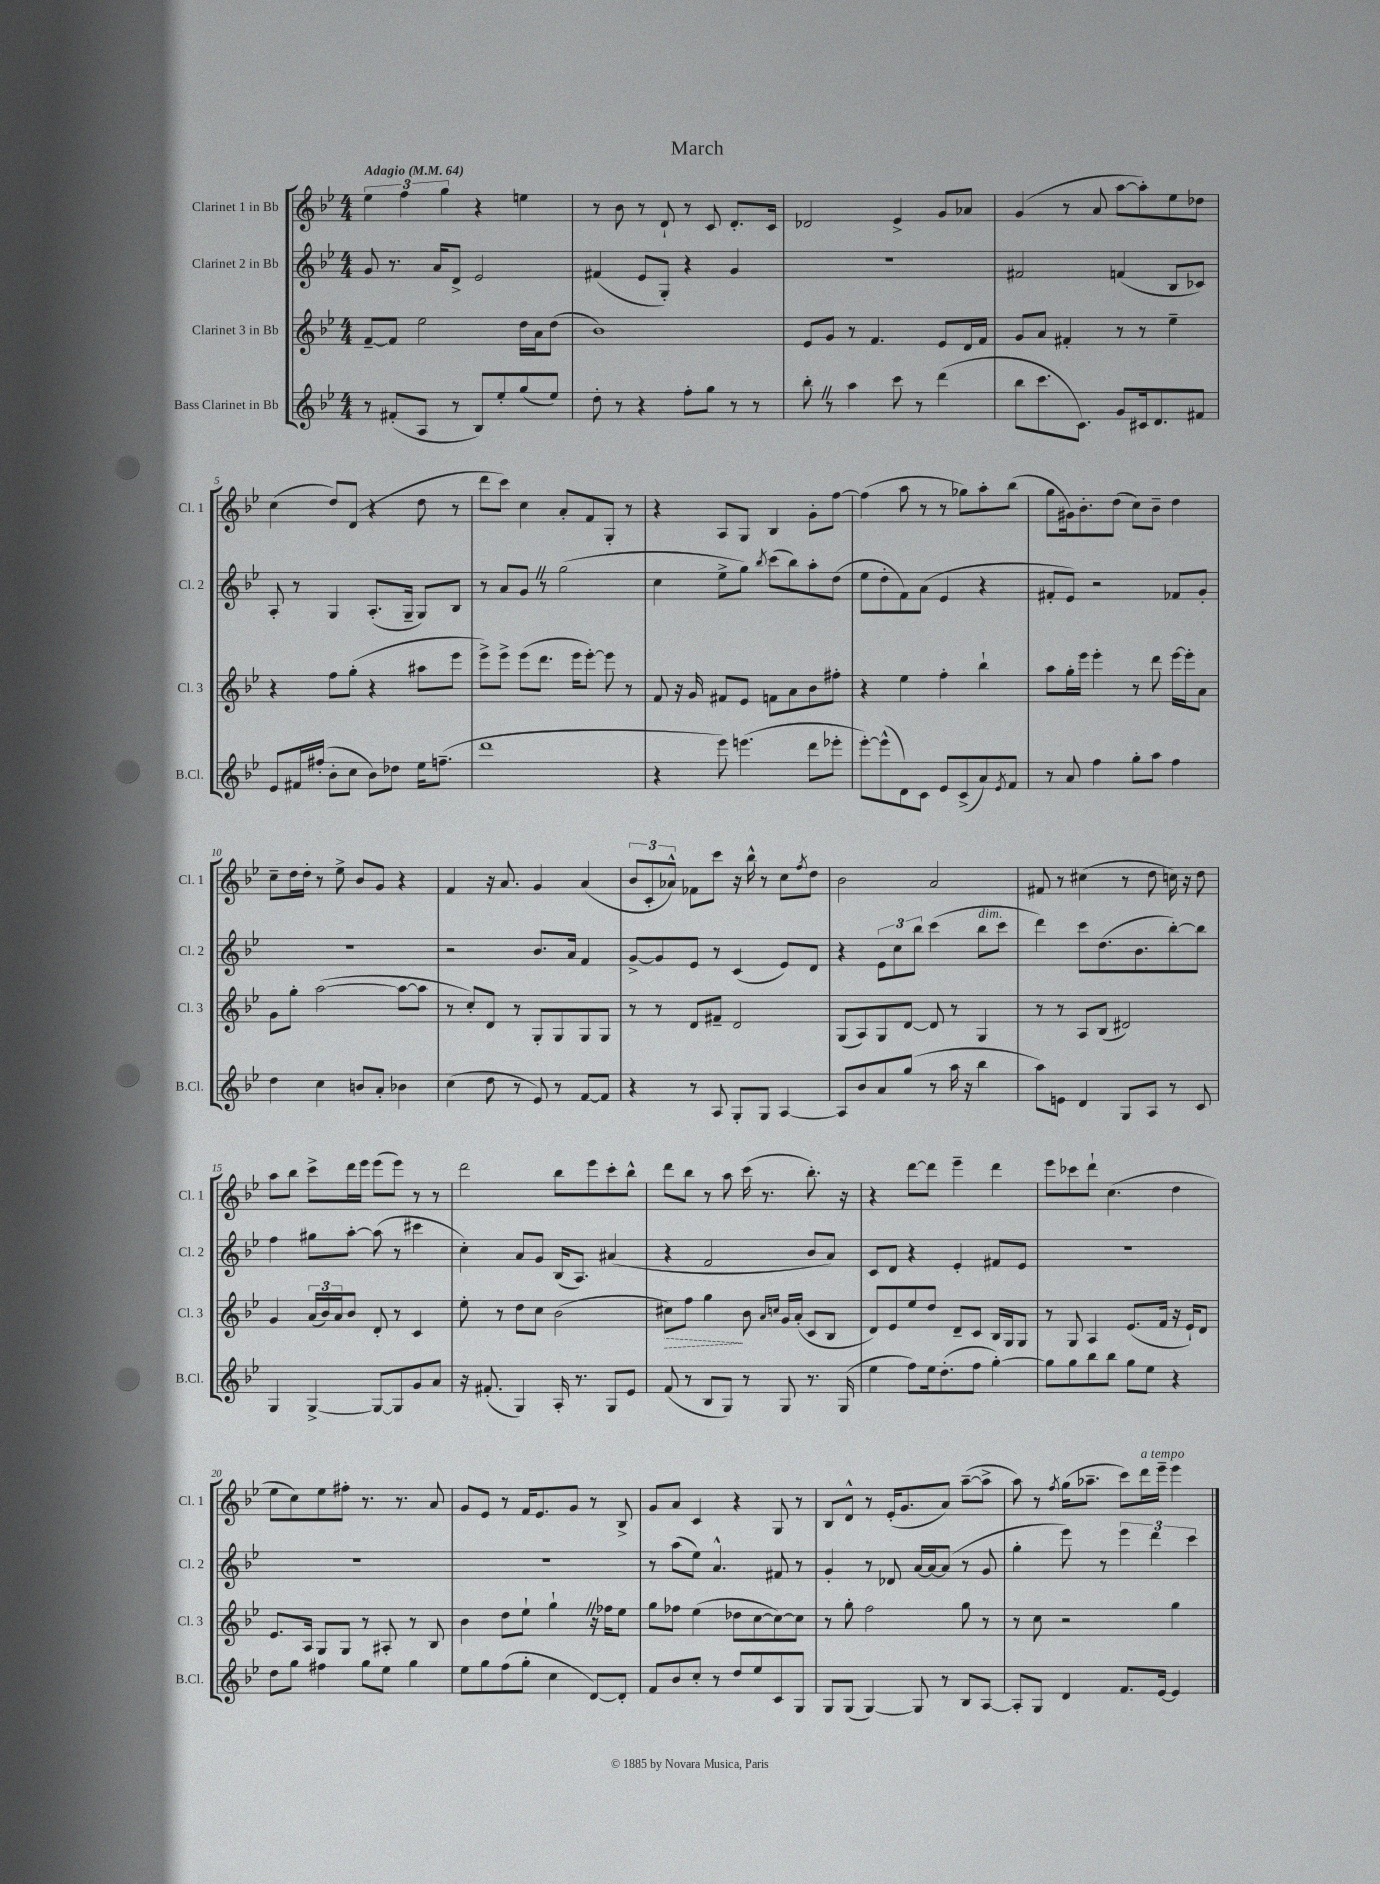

**kern	**kern	**dynam	**kern	**kern
*part4	*part3	*part3	*part2	*part1
*staff4	*staff3	*staff3	*staff2	*staff1
*I"Bass Clarinet in Bb	*I"Clarinet 3 in Bb	*	*I"Clarinet 2 in Bb	*I"Clarinet 1 in Bb
*I'B.Cl.	*I'Cl. 3	*	*I'Cl. 2	*I'Cl. 1
*clefG2	*clefG2	*	*clefG2	*clefG2
*k[b-e-]	*k[b-e-]	*	*k[b-e-]	*k[b-e-]
*M4/4	*M4/4	*	*M4/4	*M4/4
*MM64	*MM64	*	*MM64	*MM64
=1	=1	=1	=1	=1
!	!	!	!	!LO:TX:a:B:t=Adagio
8r	[8f~/L	.	8g/	6ee-\
(8f#X'/L	8f/J]	.	8.r	.
.	.	.	.	6ff\
8A/J	2ee-\	.	.	.
.	.	.	16a/KL	.
.	.	.	.	6gg\
8r	.	.	8d^/J	.
8B-/L)	.	.	2e-/	4r
8ee-'/	.	.	.	.
(8gg/	16dd\LL	.	.	4een\
.	16a\J	.	.	.
8ee-/J)	(8dd\J	.	.	.
=2	=2	=2	=2	=2
8dd'\	1b-)	.	(4f#X/	8r
8r	.	.	.	8b-\
4r	.	.	8e-/L	8r
.	.	.	8G'/J)	8d`/
8ff'\L	.	.	4r	8r
8gg\J	.	.	.	8c/
8r	.	.	4g/	8.d'/L
8r	.	.	.	.
.	.	.	.	16c/Jk
=3	=3	=3	=3	=3
8bb-'Z\	8e-/L	.	1r	2d-X/
8r	8g/J	.	.	.
4aa\	8r	.	.	.
.	4.f/	.	.	.
8ccc\	.	.	.	4e-^/
8r	.	.	.	.
(4ddd\	8e-/L	.	.	8g/L
.	16d/L	.	.	8a-X/J
.	16f/JJ	.	.	.
=4	=4	=4	=4	=4
8bb-\L	8g/L	.	2f#X/	(4g/
8.ccc\	8a/J	.	.	.
.	4f#X'/	.	.	8r
8.c\J)	.	.	.	.
.	.	.	.	8a/
8g/L	8r	.	(4fn/	[8aa\L
16c#X/k	8r	.	.	8aa'\])
8.d/	.	.	.	.
.	4ee-~\	.	8B-/L	8ee-\
8f#X/J	.	.	8c-X/J)	8dd-X\J
!!LO:LB:g=z
=5	=5	=5	=5	=5
8e-/L	4r	.	8A'/	(4cc\
16f#X/L	.	.	8r	.
(16ff#X'/JJ	.	.	.	.
8b-'\L	8ff\L	.	4G/	8dd/L)
8cc\J	(8gg'\J	.	.	(8d/J
8b-\L)	4r	.	(8.A'/L	4r
8dd-X\J	.	.	.	.
.	.	.	16G~/Jk	.
16ee-\KL	8aa#X\L	.	8G/L)	8dd\
(8.ffn~\J	.	.	.	.
.	8eee-\J	.	8B-/J	8r
=6	=6	=6	=6	=6
1ddd	8eee-^\L)	.	8r	8ddd\L
.	8eee-^\J	.	8a/L	8ccc\J)
.	(8eee-\L	.	8gZ/J	4cc\
.	8.ddd\J	.	8r	.
.	.	.	(2gg\	8a'/L
.	16eee-\KL	.	.	.
.	[8eee-'\J)	.	.	8f/
.	8eee-\]	.	.	8G'/J
.	8r	.	.	8r
=7	=7	=7	=7	=7
4r	8f/	.	4cc\	4r
.	16r	.	.	.
.	16g/	.	.	.
8eee-\)	8f#X/L	.	8ee-^\L	8A/L
(4.eeen\	8e-/J	.	8gg\J)	8G/J
.	.	.	8qbb-/	.
.	8fn\L	.	(8ccc\L	4B-/
.	8a\	.	8bb-\)	.
8ddd\L	8b-\	.	8aa'\	8g'\L
8eee-X'\J	8ff#X'\J	.	(8dd\J	[8ff\J
=8	=8	=8	=8	=8
[8eee-'\L)	4r	.	8ee-\L	(4ff\]
(8eee-^^\]	.	.	8dd'\	.
8d\)	4ee-\	.	8f\)	8aa\
8c\J	.	.	(8a\J	8r
8e-/L	4ff'\	.	4e-/	8r
(8c^/	.	.	.	8gg-X\L)
8a/)	4bb-`\	.	4r	8aa'\
8qe-/	.	.	.	.
8f/J	.	.	.	(8bb-\J
=9	=9	=9	=9	=9
8r	8aa\L	.	8f#X'/L	8gg\L
8a/	16gg'\L	.	8e-/J)	16g#X\k)
.	16eee-\JJ	.	.	8.b-'\
4ff\	4eee-'\	.	2r	.
.	.	.	.	(8dd\J
8gg'\L	8r	.	.	8cc\L)
8aa\J	8ddd\	.	.	8b-~\J
4ff\	[16eee-\LL	.	8f-X/L	4dd\
.	16eee-'\J]	.	.	.
.	8a\J	.	8g'/J	.
!!LO:LB:g=z
=10	=10	=10	=10	=10
4dd\	8g\L	.	1r	8cc~\L
.	8gg'\J	.	.	16dd\L
.	.	.	.	16dd'\JJ
4cc\	([2aa\	.	.	8r
.	.	.	.	8ee-^\
8bn/L	.	.	.	8b-/L
8a'/J	.	.	.	8g/J
4b-X\	8aa\L_	.	.	4r
.	8aa\J]	.	.	.
=11	=11	=11	=11	=11
(4cc\	8r	.	2r	4f/
.	8cc'/L)	.	.	.
8dd\	8d/J	.	.	16r
.	.	.	.	8.a/
8r	8r	.	.	.
8e-/)	8G'/L	.	8.b-/L	4g/
8r	8G/	.	.	.
.	.	.	16a/Jk	.
[8f/L	8G/	.	4f/	(4a/
8f/J]	8G/J	.	.	.
=12	=12	=12	=12	=12
4r	8r	.	[8g^/L	12b-/L
.	.	.	.	12c'/
.	8r	.	8g/]	.
.	.	.	.	12a-X^^/J)
8r	8d/L	.	8e-/J	8f-X\L
8A/	8f#X~/J	.	8r	8ccc\J
8G'/L	2d/	.	(4c/	16r
.	.	.	.	16bb-^^\
8G/J	.	.	.	8r
[4A/	.	.	8e-/L)	8cc\L
.	.	.	.	8qff/
.	.	.	8d/J	8dd\J
=13	=13	=13	=13	=13
8A/L]	(8G/L	.	4r	2b-\
8b-/	8A/)	.	.	.
8a/	8G/	.	12e-\L	.
.	.	.	12cc\	.
(8gg/J	[8d/J	.	.	.
.	.	.	12bb-\J	.
8r	8d/]	.	(4ccc\	2a/
16aa\	8r	.	.	.
16r	.	.	.	.
!	!	!	!LO:TX:a:i:t=dim.	!
4bb-\	4G/	.	8bb-\L	.
.	.	.	8ccc\J	.
=14	=14	=14	=14	=14
8aa\L)	8r	.	4ddd\)	8f#X/
8en\J	8r	.	.	8r
4d/	8A/L	.	8ccc\L	(4cc#X\
.	(8B-/J	.	(8.dd\	.
8G/L	2d#X/)	.	.	8r
.	.	.	8.b-\	.
8A/J	.	.	.	8dd\
8r	.	.	[8bb-'\)	16ccn\)
.	.	.	.	16r
8c/	.	.	8bb-\J]	8dd\
!!LO:LB:g=z
=15	=15	=15	=15	=15
4G/	4g/	.	4ff\	8aa\L
.	.	.	.	8bb-\J
[4G^/	(24a/LL	.	8gg#X\L	8ccc^\L
.	24b-/)	.	.	.
.	24a/J	.	.	.
.	8b-/J	.	[8aa'\J	16ddd\L
.	.	.	.	16eee-\JJ
8G/L_	8d'/	.	(8aa\]	(8eee-\L
8G/]	8r	.	8r	8eee-\J)
8g/	4c/	.	4ccc#X\	8r
8a/J	.	.	.	8r
=16	=16	=16	=16	=16
16r	8ee-'\	.	4cc'\)	2ddd\
(8.f#X'/	.	.	.	.
.	8r	.	.	.
4G/)	8dd\L	.	8a/L	.
.	8cc\J	.	8g/J	.
16A'/	(2b-\	.	(16B-/KL	8bb-\L
8.r	.	.	8.A/J)	.
.	.	.	.	8eee-\
8G/L	.	.	(4a#X/	8ccc'\
8e-/J	.	.	.	8bb-^^\J
=17	=17	=17	=17	=17
!	!	!LO:HP:b	!	!
(8f/	8cc#X\L)	>	4r	8ddd\L
8r	8ff\J	.	.	8bb-\J
8B-/L	4gg\	.	2f/	8r
8G/J)	.	.	.	8aa\
8r	8b-\	]	.	(16ccc\
.	.	.	.	8.r
.	16qqa/LL	.	.	.
.	16qqccn/JJ	.	.	.
8G/	16g/LL	.	.	.
.	(16a'/JJ	.	.	.
8.r	8c/L	.	8b-/L	8.bb-'\)
.	8B-/J	.	8a/J)	.
(16G/	.	.	.	16r
=18	=18	=18	=18	=18
4ee-\	8d/L)	.	8c/L	4r
.	8e-/	.	8d/J	.
8ff\L)	8ee-/	.	4r	[8ddd\L
16ee-\k	8dd/J	.	.	8ddd\J]
(8.dd'\	.	.	.	.
.	8d~/L	.	4e-'/	4eee-~\
8ff\J	8c/J	.	.	.
[4gg'\)	16B-/LL	.	8f#X/L	4ddd\
.	16G/J	.	.	.
.	8G/J	.	8e-/J	.
=19	=19	=19	=19	=19
8gg\L]	8r	.	1r	8eee-\L
8gg\	8G/	.	.	8ccc-X\
8bb-\	4A/	.	.	8ddd`\J
8bb-\J	.	.	.	(4.cc\
8gg\L	(8.e-/L	.	.	.
8ee-\J	.	.	.	.
.	16f/Jk	.	.	.
4r	16r	.	.	4dd\
.	16e-`/KL)	.	.	.
.	8d/J	.	.	.
!!LO:LB:g=z
=20	=20	=20	=20	=20
8dd\L	8.e-/L	.	1r	8ee-\L
8gg\J	.	.	.	8cc\)
.	16A/Jk	.	.	.
4ff#X\	8G/L	.	.	8ee-\
.	8G/J	.	.	8ff#X'\J
8gg\L	8r	.	.	8.r
8ee-\J	8A#X'/	.	.	.
.	.	.	.	8.r
4gg\	8r	.	.	.
.	8B-/	.	.	8a/
=21	=21	=21	=21	=21
8ee-\L	4b-\	.	1r	8g/L
8gg\	.	.	.	8e-/J
(8ff\	8dd\L	.	.	8r
8gg'\J	8ee-`\J	.	.	16f/KL
.	.	.	.	8.e-/
4cc\	4gg`Z\	.	.	.
.	.	.	.	8g/J
[8d/L)	16r	.	.	8r
.	16ff-X\KL	.	.	.
8d'/J]	8ee-\J	.	.	8B-^/
=22	=22	=22	=22	=22
8f/L	8gg\L	.	8r	8g/L
8b-/	8ff-X\J	.	(8aa\L	8a/J
8cc'/J	(4ee-\	.	8ee-\J)	4c/
8r	.	.	4.a^^/	.
8dd/L	8dd-X\L	.	.	4r
8ee-/	[8cc\	.	.	.
8c/	8cc\_)	.	8f#X/	8G/
8G/J	8cc\J]	.	8r	8r
=23	=23	=23	=23	=23
8G/L	8r	.	4g'/	8B-/L
(8G/J	8gg'\	.	.	8d^^/J
[4G/)	2ff\	.	8r	8r
.	.	.	8d-X/	(16e-'/KL
.	.	.	.	8.g/
8G/]	.	.	[16a/LL	.
.	.	.	16a/J_	.
8r	.	.	(8a/J]	8a/J)
8B-/L	8gg\	.	8r	([8aa~\L
[8A/J	8r	.	8g/	8aa^\J]
=24	=24	=24	=24	=24
8A'/L]	8r	.	4gg'\	8aa\)
8G/J	8cc\	.	.	8r
.	.	.	.	8qff/
4d/	2r	.	8eee-\)	(16gg\KL
.	.	.	.	8.aa-X~\J
.	.	.	8r	.
8.f/L	.	.	6eee-\	8ccc\L)
!	!	!	!	!LO:TX:a:i:t=a tempo
.	.	.	.	16ddd\L
.	.	.	6ddd\	.
[16e-/Jk	.	.	.	16eee-~\JJ
4e-/]	4gg\	.	.	4eee-\
.	.	.	6ccc\	.
==	==	==	==	==
*-	*-	*-	*-	*-
